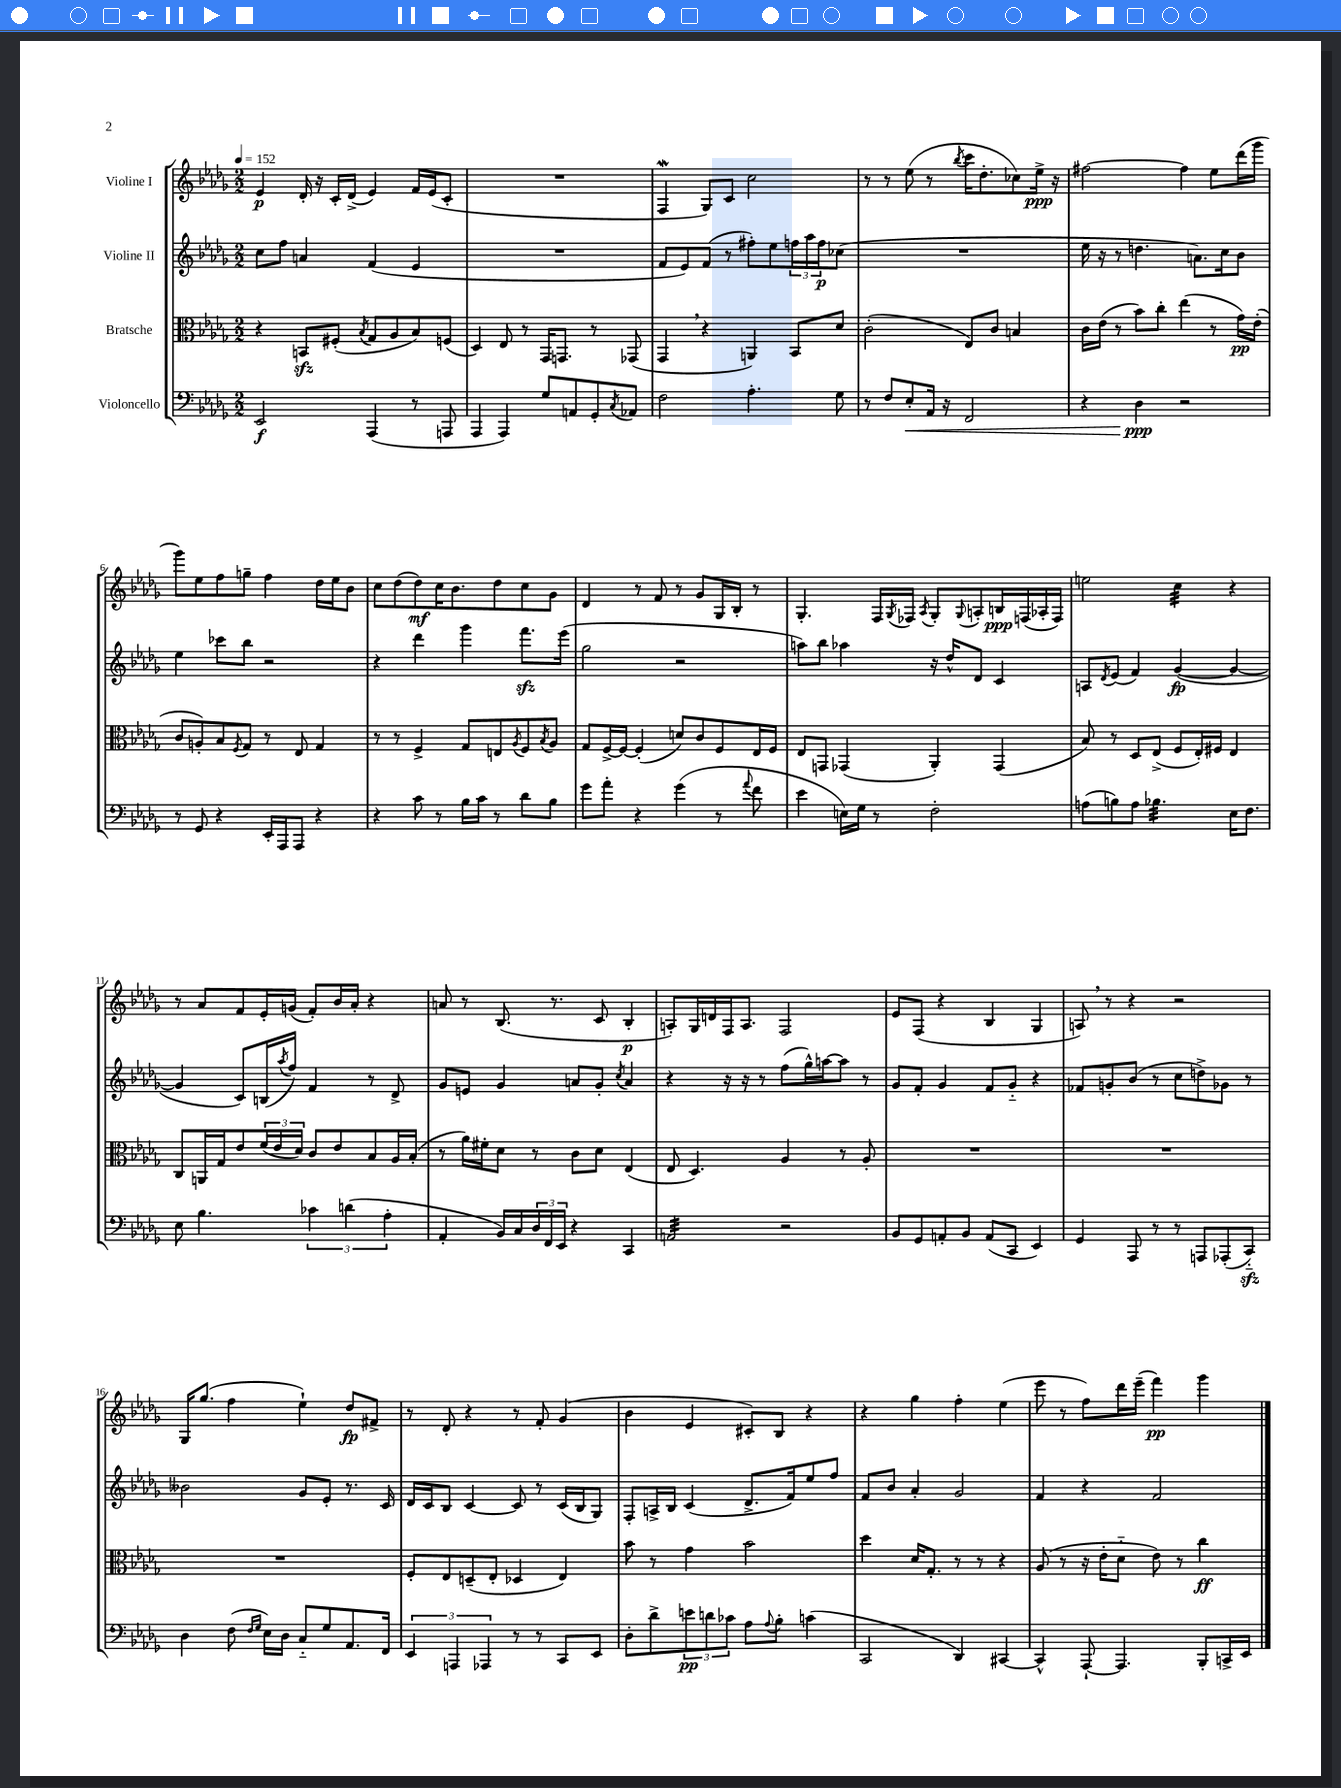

**kern	**kern	**kern	**kern
*staff4	*staff3	*staff2	*staff1
*clefF4	*clefC3	*clefG2	*clefG2
*k[b-e-a-d-g-]	*k[b-e-a-d-g-]	*k[b-e-a-d-g-]	*k[b-e-a-d-g-]
*M2/2	*M2/2	*M2/2	*M2/2
*MM152	*MM152	*MM152	*MM152
2EE-/	4r	8cc\L	4e-/
.	.	8ff\J	.
.	8BB/L	4a/	16d-'/
.	.	.	16r
.	(8F#'/J	.	16c'/LL
.	.	.	(16d-^/JJ
.	8qB-/	.	.
(4AAA-/	8G-/L	(4f/	4e-/)
.	8A-/	.	.
8r	8B-/)	4e-/	16f/LL
.	.	.	(16e-/J
8AAA/	(8F/J	.	8c'/J
=	=	=	=
4AAA-/	4D-/)	1r	1r
4AAA-/)	8E-/	.	.
.	8r	.	.
8G-/L	16GG-/LK	.	.
.	8.GG/J	.	.
8AA/	.	.	.
8GG-'/	8r	.	.
8qC/	.	.	.
8AA-/J	(8GG-/	.	.
=	=	=	=
2F\	4GG-/	8f/L	4F/
.	.	8e-/)	.
.	4r	(8f/J	8G-/L)
.	.	8r	8c/J
4.A-'\	4AA/)	8ff#'\L)	2cc\
.	.	8ee-\	.
.	8BB-/L	24ff\L	.
.	.	24aa-\	.
.	.	24ff\J	.
8G-\	8d-/J	(8cc-\J	.
=	=	=	=
8r	(2c'\	1r	8r
8F/L	.	.	8r
8E-'/	.	.	(8ee-\
16AA-/Jk	.	.	8r
16r	.	.	.
.	.	.	8qbb-/
2FF/	8E-/L)	.	16ccc\LK
.	.	.	8.dd-'\
.	8c/J	.	.
.	4B/	.	8cc-\)
.	.	.	16ee-^\Jk
.	.	.	16r
=	=	=	=
4r	16c\LL	16ee-\	[2ff#\
.	(16e-\JJ	16r	.
.	8r	8r	.
4D-\	8b-\L)	4.dd\	.
.	8cc'\J	.	.
2r	(4ee-\	.	4ff#\]
.	.	8.a\L)	.
.	8r	.	8ee-\L
.	.	16cc\k	.
.	16g-\LL)	8b-\J	(16ddd-\L
.	(16e-'\JJ	.	16ggg-\JJ
=	=	=	=
8r	8c/L	4ee-\	8ggg-\L)
8GG-/	8A'/)	.	8ee-\
4r	8B-/	8ccc-\L	8ff\
.	8qF/	.	.
.	8G-/J	8bb-\J	8gg~\J
16EE-'/LL	8r	2r	4ff\
16AAA-/J	.	.	.
8AAA-/J	8E-/	.	.
4r	4G-/	.	16dd-\LL
.	.	.	16ee-\J
.	.	.	8b-\J
=	=	=	=
4r	8r	4r	8cc\L
.	8r	.	(8dd-\
8c\	4F^/	4ddd-\	8dd-\)
8r	.	.	16cc\K
.	.	.	8.b-\
16B-\LL	8G-/L	4ggg-\	.
16c\JJ	.	.	.
8r	8E/	.	8dd-\
.	8qA-/	.	.
8d-\L	8F/	8.fff\L	8cc\
.	8qB-/	.	.
8B-\J	8A-/J	.	8g-\J
.	.	(16eee-\Jk	.
=	=	=	=
8g-\L	8G-/L	2gg-\	4d-/
8a-'\J	[16F^/L	.	.
.	16F/_JJ	.	.
4r	(4F'/]	.	8r
.	.	.	8f/
(4g-\	8d/L)	2r	8r
.	8c/	.	8g-/L
8r	8F/	.	16G-/L
.	.	.	16B-'/JJ
8qqa-/	.	.	.
8f\	16E-/L	.	8r
.	16F/JJ	.	.
=	=	=	=
4e-\	8E-/L	8aa\L)	4.G-'/
.	8GG/J	8bb-\J	.
16E\LL)	(4GG-/	4aa-\	.
16G-\JJ	.	.	.
8r	.	.	16F/LL
.	.	.	8qG-/
.	.	.	16F-/JJ
.	.	.	8qA-/
2F'\	4AA-'/)	16r	8G-'/L
.	.	16dd-^^/LK	.
.	.	.	8qqG-/
.	.	8d-/J	8A'/
.	(4GG-/	4c/	16B/L
.	.	.	(16F/
.	.	.	16A-'/
.	.	.	16F/JJ)
=	=	=	=
(8A\L	8B-/)	8A/L	2ee\
.	.	8qd-/	.
8B\)	8r	(8e-/J	.
8A\J	8D-/L	4f/)	.
4.B-\	(8E-^/J	.	.
.	8F/L	([4g-/	4cc\
.	16E-'/L)	.	.
.	16F#/JJ	.	.
16E-\LK	4E-/	4g-/_	4r
8.F\J	.	.	.
=	=	=	=
8E-\	8C/L	4g-/]	8r
4.B-\	16AA/L	.	8a-/L
.	16G-/J	.	.
.	8e-/	8c/L)	8f/
.	(24f/L	(16B/L	16e-'/L
.	24e-/	.	.
.	.	8qaa-/	.
.	.	16ff/JJ)	(16g/JJ
.	24d-/JJ)	.	.
6c-\	8c/L	4f/	8f'/L)
.	8e-/	.	16b-/L
(6d\	.	.	.
.	.	.	16a-'/JJ
.	8B-/	8r	4r
6A-'\	.	.	.
.	16A-/L	8d-^/	.
.	(16B-'/JJ	.	.
=	=	=	=
4AA-'/	8r	8g-/L	8a/
.	16a-\LL)	8e/J	8r
.	16f#'\J	.	.
16BB-/LL)	8d-\J	4g-/	(8.B-/
16C/	.	.	.
24D-/	8r	.	.
24FF/	.	.	.
.	.	.	8.r
24EE-/JJ	.	.	.
4r	8c\L	8a/L	.
.	8d-\J	8g-'/J	8c/
.	.	8qcc/	.
4CC/	(4E-/	4a/	4B-'/
=	=	=	=
2AA/	8E-/	4r	8A'/L)
.	4.D-/)	.	16G-/L
.	.	.	16d/
.	.	16r	16F/J
.	.	16r	8.A/J
.	.	8r	.
2r	4A-/	(8ff\L	2F/
.	.	16gg-^^\L)	.
.	.	[16aa\J	.
.	8r	8aa\]J	.
.	8A-'/	8r	.
=	=	=	=
8BB-/L	1r	8g-/L	8e-/L
8GG-/	.	8f'/J	(8F/J
8AA'/	.	4g-/	4r
8BB-/J	.	.	.
(8AA/L	.	8f/L	4B-/
8CC/J	.	8g-'~/J	.
4EE-/)	.	4r	4G-/
=	=	=	=
4GG-/	1r	8f-/L	8A/)
.	.	8g'/	8r
8AAA-/	.	(8b-/J	4r
8r	.	8r	.
8r	.	8cc\L	2r
8AAA/L	.	8dd^\)	.
(8AAA-'/	.	8g-\J	.
8CC'~/J)	.	8r	.
=	=	=	=
4D-\	1r	2b--\	16G-/LK
.	.	.	(8.gg-/J
(8F\	.	.	4ff\
16qqF/LL	.	.	.
16qqG-/JJ	.	.	.
16E-\LL)	.	.	.
16D-\JJ	.	.	.
8C'~/L	.	8g-/L	4ee-`\)
8G-/	.	8e-'/J	.
8.AA-/	.	8.r	8dd-/L
.	.	.	8f#^/J
16FF/Jk	.	16c/	.
=	=	=	=
6EE-/	8F'/L	16d-/LL	8r
.	.	16c/J	.
.	8E-/	8B-/J	8d-'/
6AAA/	.	.	.
.	(8D~/	[4c/	4r
6AAA-/	.	.	.
.	8E-'/J	.	.
8r	4D-/	8c/]	8r
8r	.	8r	8f'/
8CC/L	4E-/)	(16c/LL	(4g-/
.	.	16B-/J	.
8EE-/J	.	8G-/J)	.
=	=	=	=
8D-'\L	8b-\	8F'/L	4b-\
8d-^\	8r	16A^/L	.
.	.	16B-/JJ	.
12e\	4g-\	(4c/	4e-/
12d\	.	.	.
12c-\J	.	.	.
8A-\L	2b-\	8.d-^/L	8c#'/L)
8qqA-/	.	.	.
8B-'\J	.	.	8B-/J
.	.	16f/k)	.
(4c\	.	8ee-/	4r
.	.	8ff/J	.
=	=	=	=
2CC/	4dd-\	8f/L	4r
.	.	8b-/J	.
.	16d-/LK	4a-'/	4gg-\
.	8.G-'/J	.	.
4DD-/)	8r	2g-/	4ff'\
.	8r	.	.
[4CC#/	4r	.	(4ee-\
=	=	=	=
4CC#^^/]	(8A-/	4f/	8eee-\
.	8r	.	8r
[8AAA-`/	16r	4r	8ff\L)
.	16e-'\LK	.	.
4.AAA-/]	8d-'~\J	.	16ddd-\L
.	.	.	(16eee-~\JJ
.	8e-\)	2f/	4fff\)
.	8r	.	.
8BBB-'/L	4cc\	.	4ggg-\
16CC^/L	.	.	.
16EE-/JJ	.	.	.
==	==	==	==
*-	*-	*-	*-
